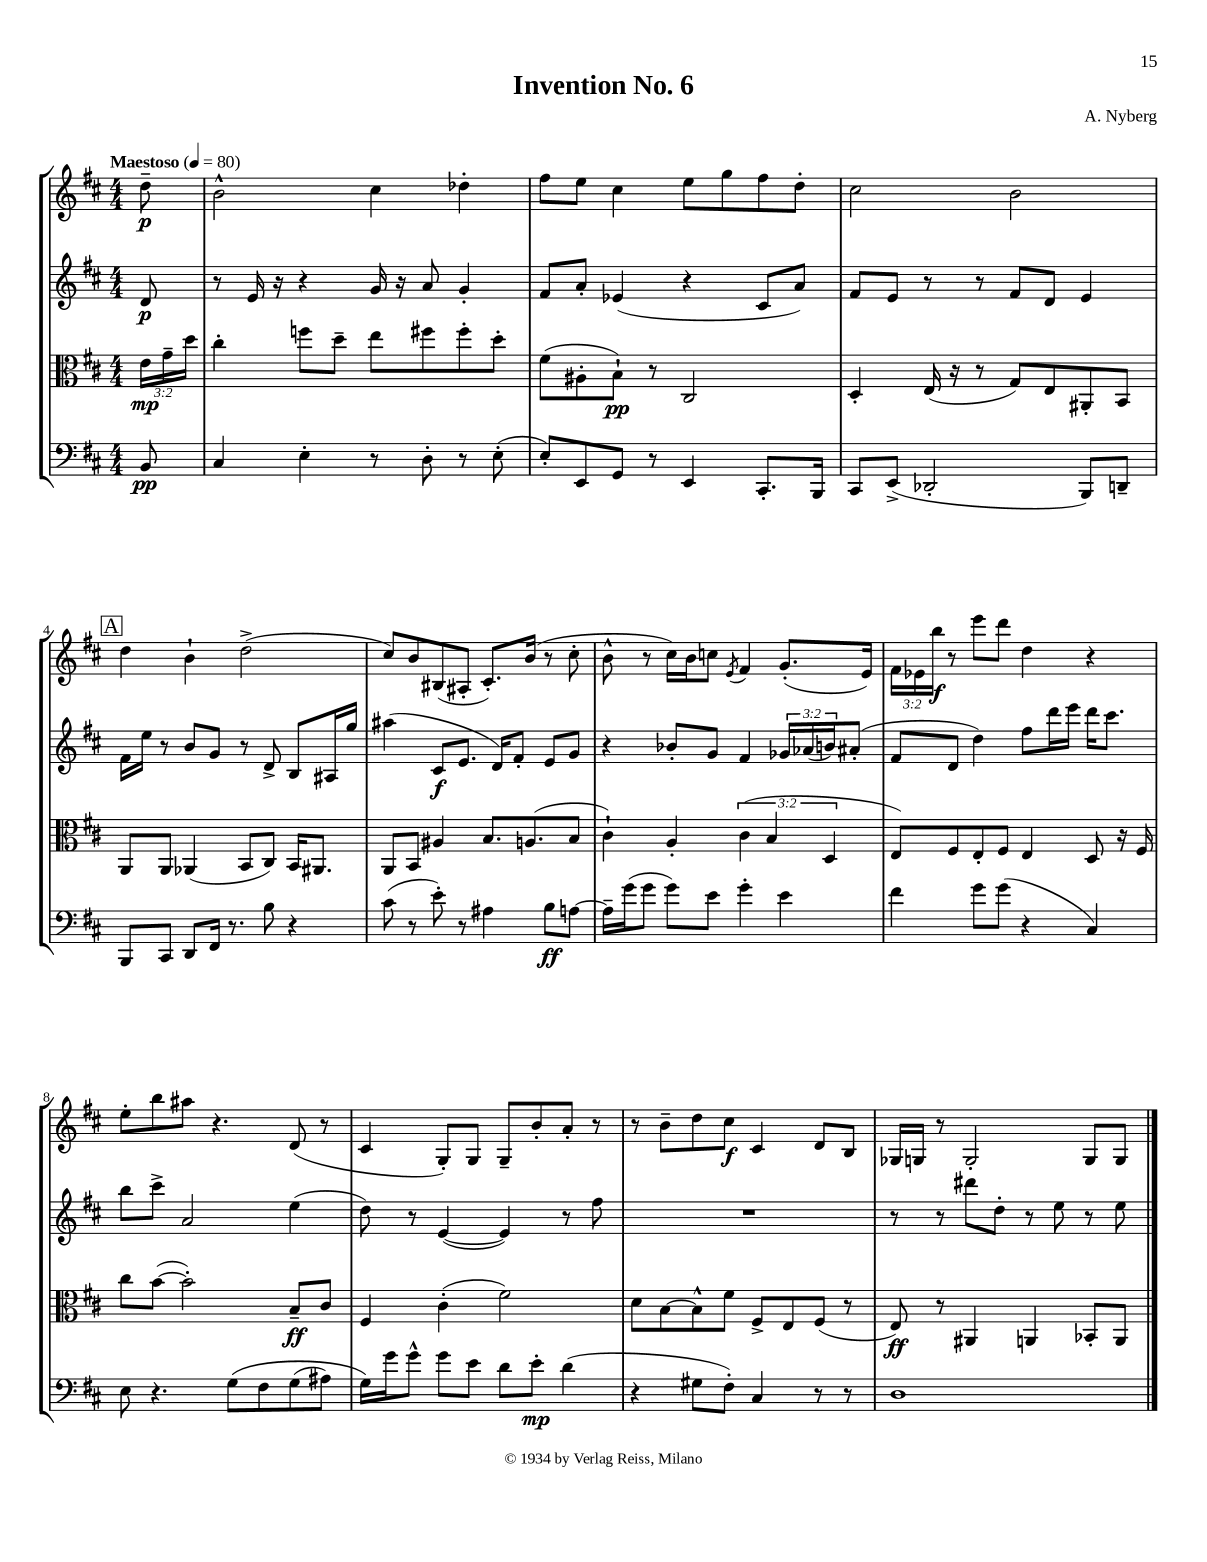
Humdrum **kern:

**kern	**kern	**kern	**kern
*staff4	*staff3	*staff2	*staff1
*clefF4	*clefC3	*clefG2	*clefG2
*k[f#c#]	*k[f#c#]	*k[f#c#]	*k[f#c#]
*M4/4	*M4/4	*M4/4	*M4/4
*MM80	*MM80	*MM80	*MM80
8BB	24e	8d	8dd~
.	24g~	.	.
.	24dd	.	.
=	=	=	=
4C#	4cc#'	8r	2b^^
.	.	16e	.
.	.	16r	.
4E'	8ff	4r	.
.	8dd~	.	.
8r	8ee	16g	4cc#
.	.	16r	.
8D'	8ff#	8a	.
8r	8ff#'	4g'	4dd-'
(8E'	8dd'	.	.
=	=	=	=
8E')	(8f#	8f#	8ff#
8EE	8A#'	8a'	8ee
8GG	8B`)	(4e-	4cc#
8r	8r	.	.
4EE	2C#	4r	8ee
.	.	.	8gg
8.CC#'	.	8c#	8ff#
.	.	8a)	8dd'
16BBB	.	.	.
=	=	=	=
8CC#	4D'	8f#	2cc#
(8EE^	.	8e	.
2DD-'	(16E	8r	.
.	16r	.	.
.	8r	8r	.
.	8G)	8f#	2b
.	8E	8d	.
8BBB)	8AA#'	4e	.
8DD~	8BB	.	.
=	=	=	=
8BBB	8AA	16f#	4dd
.	.	16ee	.
8CC#	8AA	8r	.
8DD	(4AA-	8b	4b`
16FF#	.	8g	.
8.r	.	.	.
.	8BB	8r	(2dd^
8B	8C#)	8d^	.
4r	16BB	8B	.
.	8.AA#	.	.
.	.	16A#	.
.	.	16gg	.
=	=	=	=
(8c#	8AA	(4aa#	8cc#)
8r	8BB	.	8b
8e')	4A#	8c#	(8B#
8r	.	8.e	8A#'
4A#	8.B	.	8.c#')
.	.	16d)	.
.	.	8f#'	.
.	(8.A	.	(16b
8B	.	8e	8r
[8A	8B	8g	8cc#'
=	=	=	=
16A~]	4c#`)	4r	8b^^
(16g	.	.	.
8g	.	.	8r
8g)	4A'	8b-'	16cc#)
.	.	.	16b
8e	.	8g	8cc
.	.	.	8qe
4g'	(6c#	4f#	4f#
.	6B	.	.
4e	.	24g-	(8.g'
.	.	(24a-	.
.	6D	24b)	.
.	.	(8a#'	.
.	.	.	16e)
=	=	=	=
4f#	8E)	8f#	24f#
.	.	.	24e-
.	.	.	24bb
.	8F#	8d	8r
8g	8E'	4dd)	8eee
(8g	8F#	.	8ddd
4r	4E	8ff#	4dd
.	.	16ddd	.
.	.	16eee	.
4C#)	8D	16ddd	4r
.	.	8.ccc#	.
.	16r	.	.
.	16F#	.	.
=	=	=	=
8E	8cc#	8bb	8ee'
4.r	([8b	8ccc#^	8bb
.	2b'])	2a	8aa#
.	.	.	4.r
&(8G	.	.	.
8F#	.	.	.
(8G	8B~	(4ee	(8d
8A#)	8c#	.	8r
=	=	=	=
16G&)	4F#	8dd)	4c#
16g	.	.	.
8g^^	.	8r	.
8g	(4c#'	([4e	8G')
8e	.	.	8G
8d	2f#)	4e])	8G~
8e'	.	.	8b'
(4d	.	8r	8a'
.	.	8ff#	8r
=	=	=	=
4r	8d	1r	8r
.	[8B	.	8b~
8G#	8B^^]	.	8dd
8F#')	8f#	.	8cc#
4C#	8F#^	.	4c#
.	8E	.	.
8r	(8F#	.	8d
8r	8r	.	8B
=	=	=	=
1D	8E)	8r	16G-
.	.	.	16G
.	8r	8r	8r
.	4AA#	8ddd#	2G'
.	.	8dd'	.
.	4AA	8r	.
.	.	8ee	.
.	8BB-'	8r	8G
.	8AA	8ee	8G
==	==	==	==
*-	*-	*-	*-
